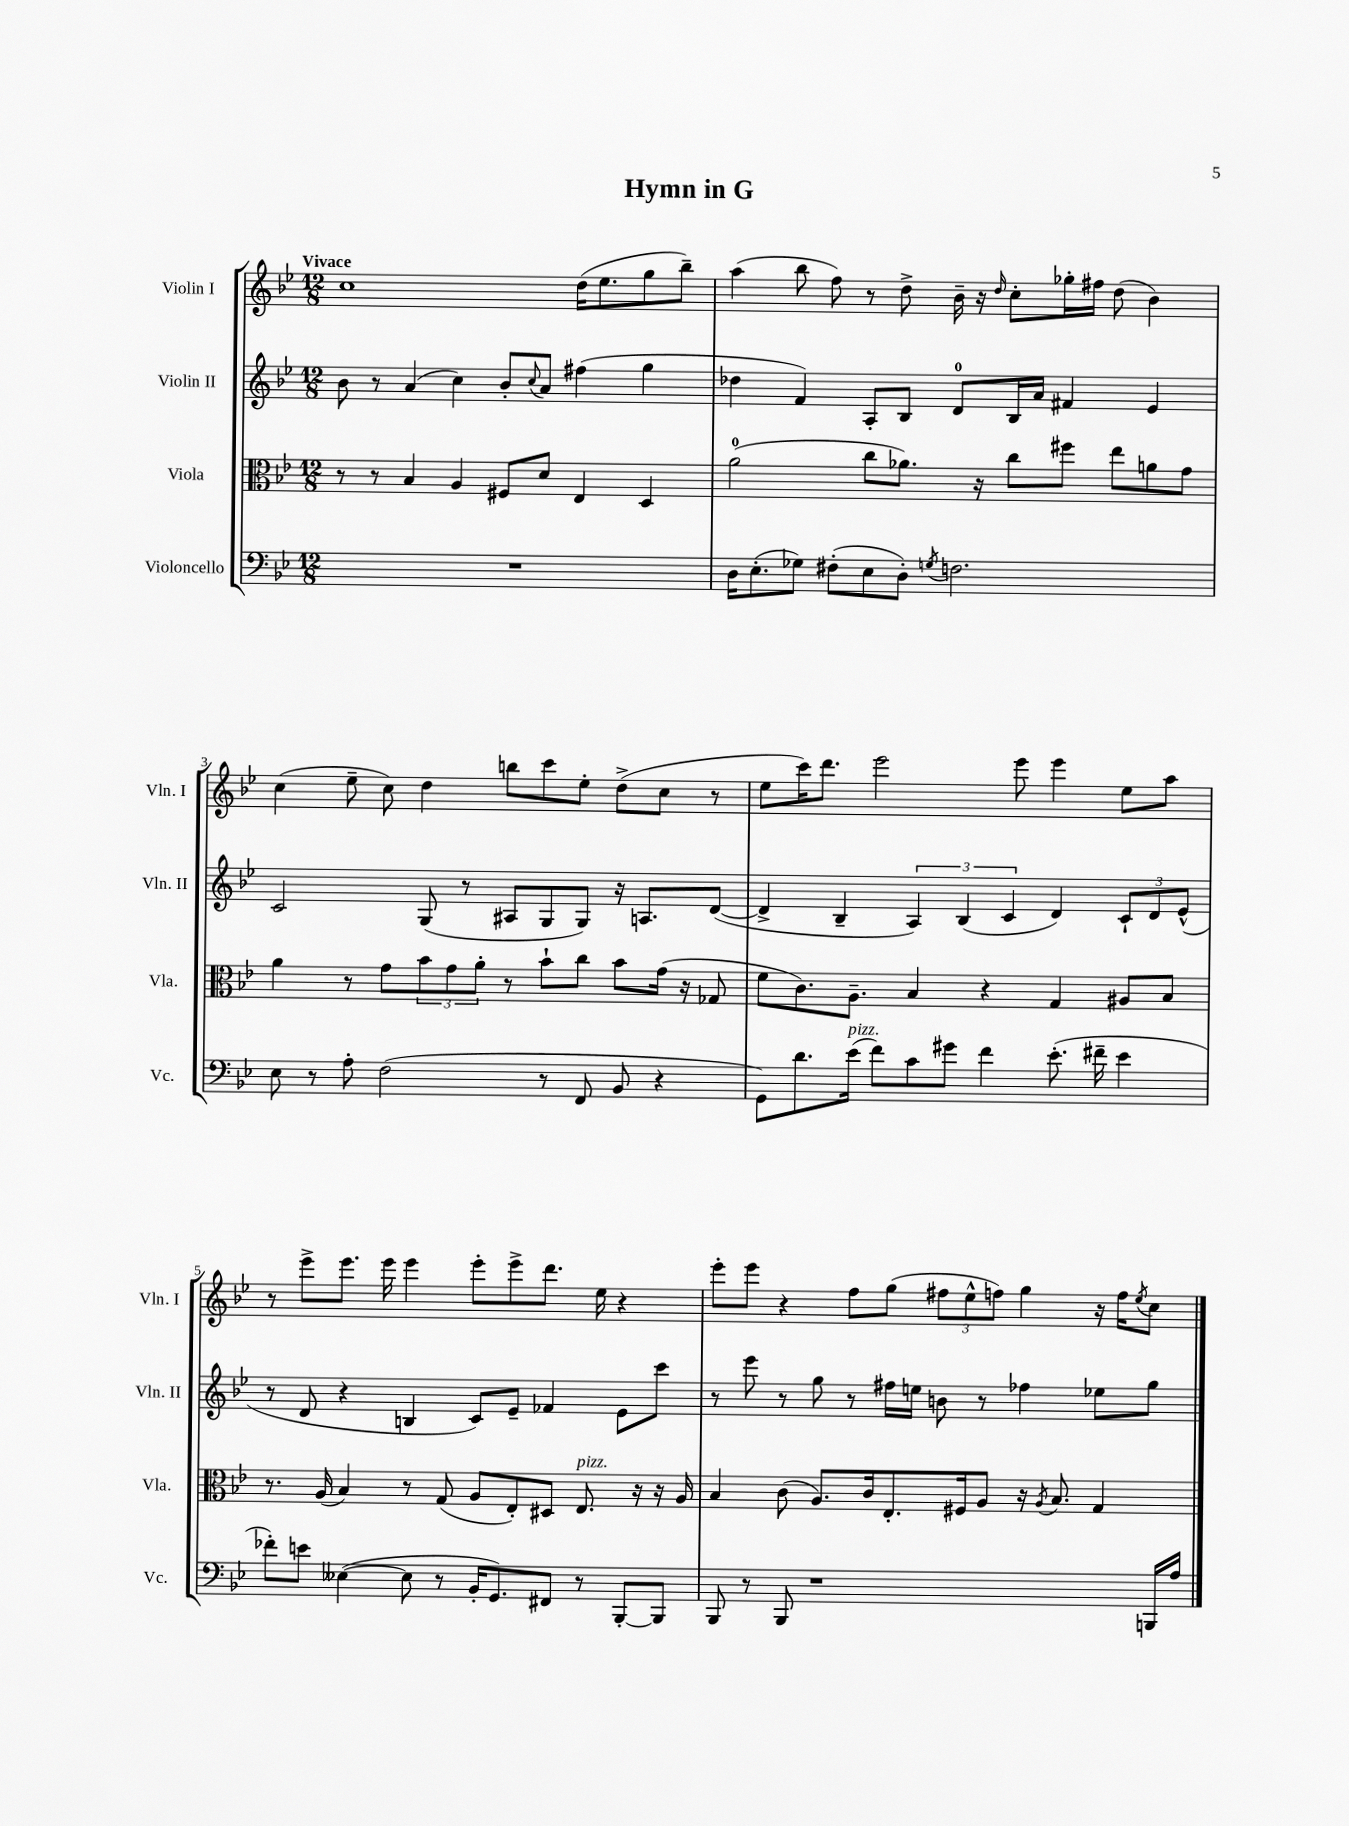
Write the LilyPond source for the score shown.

\header { title = "Hymn in G" }
<<
\new StaffGroup <<
\new Staff = "s0" \with { instrumentName = "Violin I" shortInstrumentName = "Vln. I" } {
    \clef treble \key bes \major \numericTimeSignature \time 12/8 \tempo "Vivace"
    c''1 d''16( ees''8. g''8 bes''8--) |
    a''4( bes''8 f''8) r8 d''8-> bes'16-- r16 \grace { d''16 } c''8-. ges''16-. fis''16 d''8( bes'4) |
    c''4( ees''8-- c''8) d''4 b''8 c'''8 ees''8-. d''8->( c''8 r8 |
    ees''8 c'''16) d'''8. ees'''2 ees'''8 ees'''4 ees''8 a''8 |
    r8 ees'''8-> ees'''8. ees'''16 ees'''4 ees'''8-. ees'''8-> d'''8. ees''16 r4 |
    ees'''8-. ees'''8 r4 f''8 g''8( \tuplet 3/2 { fis''8 ees''8-^ f''8) } g''4 r16 f''16 \acciaccatura { ees''8 } c''8 \bar "|." |
}
\new Staff = "s1" \with { instrumentName = "Violin II" shortInstrumentName = "Vln. II" } {
    \clef treble \key bes \major \numericTimeSignature \time 12/8
    bes'8 r8 a'4( c''4) bes'8-. \appoggiatura { c''8 } a'8 fis''4( g''4 |
    des''4 f'4) a8-. bes8 d'8-0 bes16 a'16 fis'4 ees'4 |
    c'2 g8( r8 ais8 g8 g8) r16 a8. d'8~( |
    d'4-> bes4-- \tuplet 3/2 { a4) bes4( c'4 } d'4) \tuplet 3/2 { c'8-! d'8 ees'8-^( } |
    r8 d'8 r4 b4 c'8) ees'8-- fes'4 ees'8 c'''8 |
    r8 ees'''8 r8 g''8 r8 fis''16 e''16 b'8 r8 fes''4 ees''8 g''8 \bar "|." |
}
\new Staff = "s2" \with { instrumentName = "Viola" shortInstrumentName = "Vla." } {
    \clef alto \key bes \major \numericTimeSignature \time 12/8
    r8 r8 bes4 a4 fis8 d'8 ees4 d4 |
    a'2-0( c''8 aes'8.) r16 c''8 fis''8 ees''8 a'8 g'8 |
    a'4 r8 g'8 \tuplet 3/2 { bes'8 g'8 a'8-. } r8 bes'8-! c''8 bes'8 g'16( r16 ges8 |
    f'8 c'8.) a8.-- bes4 r4 g4 ais8 bes8 |
    r8. a16( bes4) r8 g8( a8 ees8-.) dis8 ees8.^\markup { \italic "pizz." } r16 r16 a16 |
    bes4 c'8( a8.) c'16 ees8.-. fis16 a8 r16 \acciaccatura { a8 } bes8. g4 \bar "|." |
}
\new Staff = "s3" \with { instrumentName = "Violoncello" shortInstrumentName = "Vc." } {
    \clef bass \key bes \major \numericTimeSignature \time 12/8
    R1. |
    d16 ees8.-.( ges8) fis8-.( ees8 d8-.) \acciaccatura { g8 } f2. |
    ees8 r8 a8-. f2( r8 f,8 bes,8 r4 |
    g,8) d'8. ees'16^\markup { \italic "pizz." }( f'8) c'8 gis'8 f'4 ees'8.-.( fis'16-- ees'4 |
    fes'8-.) e'8 eeses4~( eeses8 r8 bes,16-. g,8.) fis,8 r8 bes,,8~-. bes,,8 |
    bes,,8 r8 bes,,8 r1 b,,16 a16 \bar "|." |
}
>>
>>
